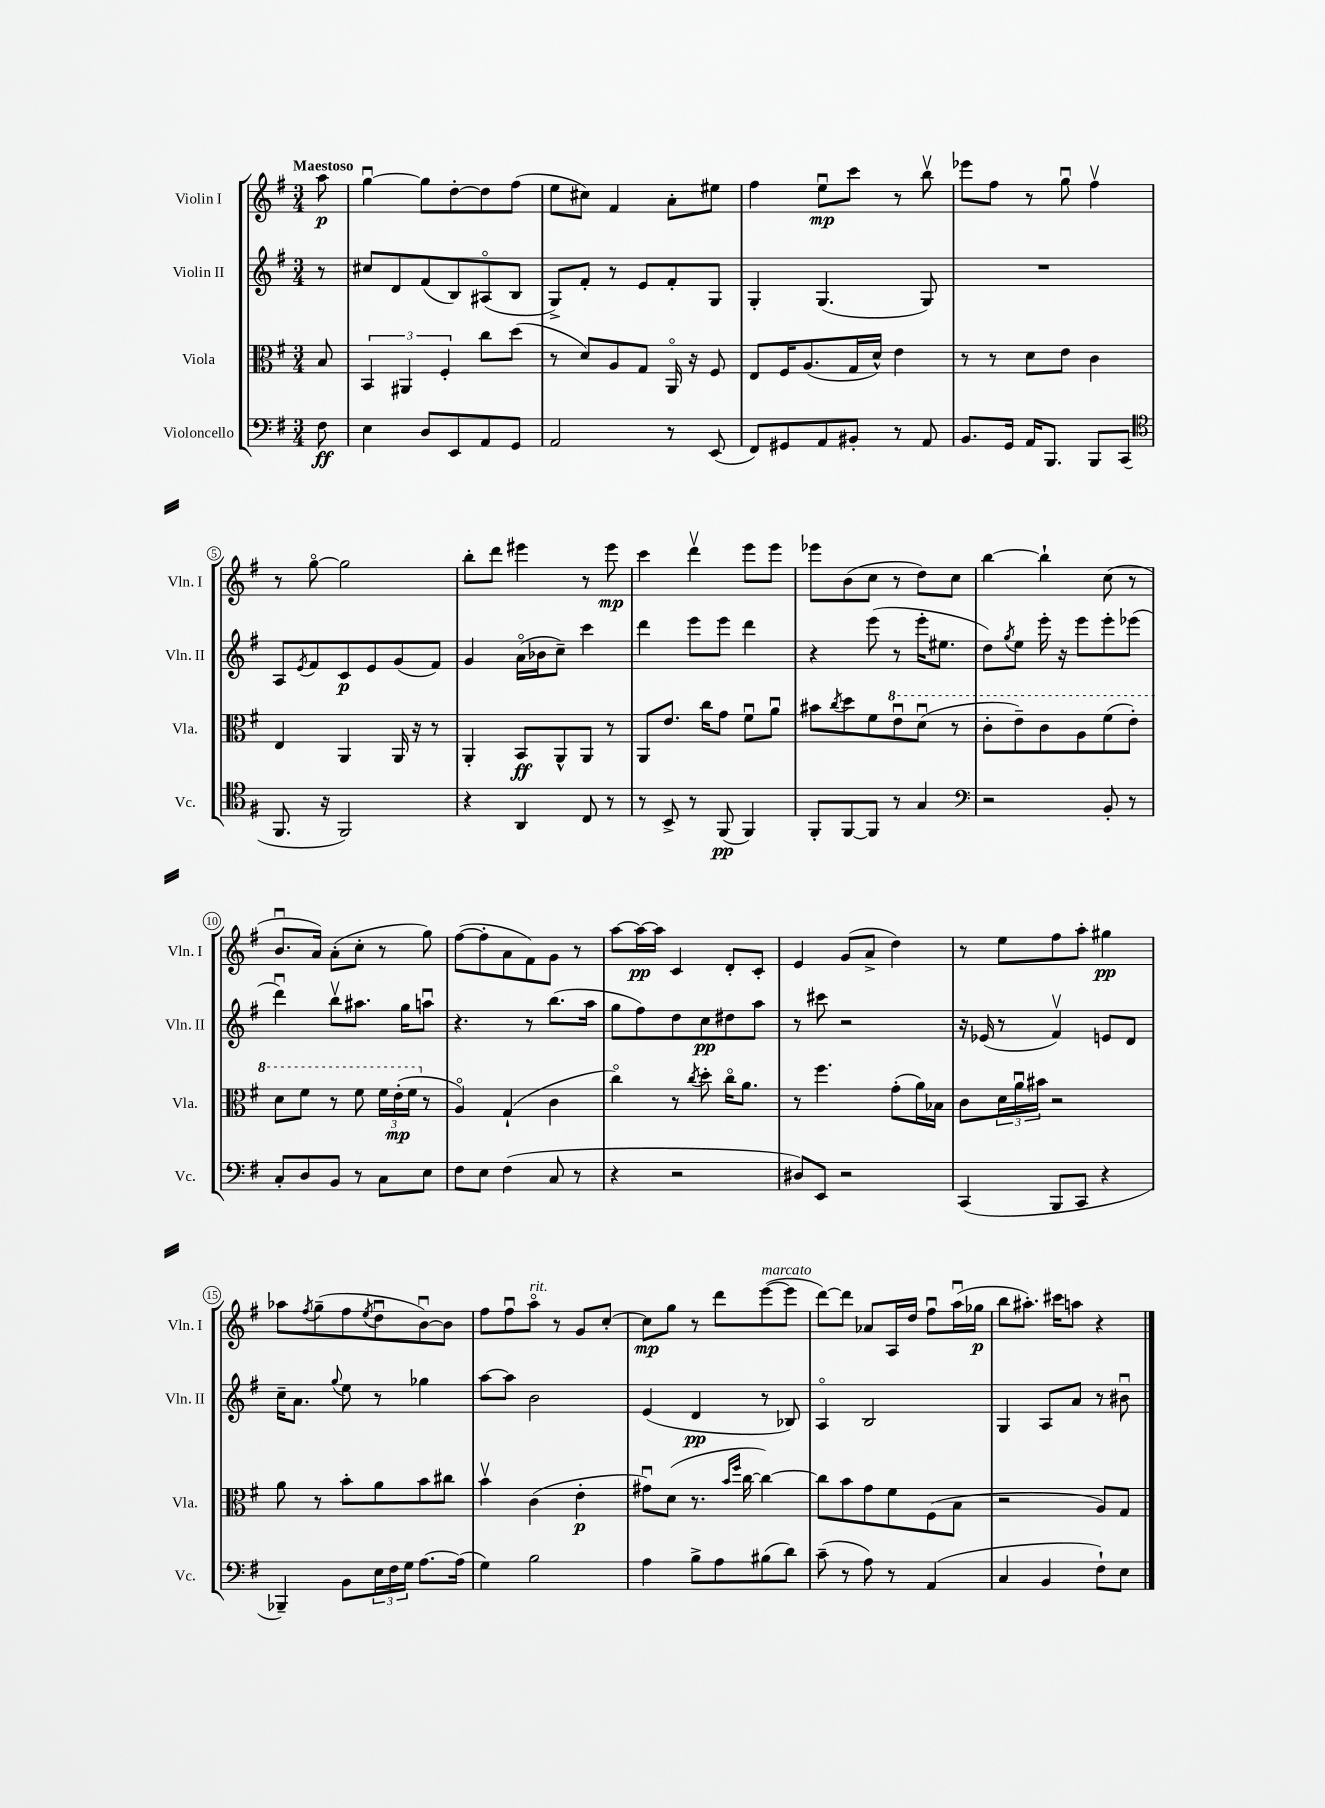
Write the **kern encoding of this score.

**kern	**dynam	**kern	**dynam	**kern	**dynam	**kern	**dynam
*part4	*part4	*part3	*part3	*part2	*part2	*part1	*part1
*staff4	*staff4	*staff3	*staff3	*staff2	*staff2	*staff1	*staff1
*I"Violoncello	*	*I"Viola	*	*I"Violin II	*	*I"Violin I	*
*I'Vc.	*	*I'Vla.	*	*I'Vln. II	*	*I'Vln. I	*
*clefF4	*	*clefC3	*	*clefG2	*	*clefG2	*
*k[f#]	*	*k[f#]	*	*k[f#]	*	*k[f#]	*
*M3/4	*	*M3/4	*	*M3/4	*	*M3/4	*
=	=	=	=	=	=	=	=
!	!	!	!	!	!	!LO:TX:a:B:t=Maestoso	!
8F#\	ff	8B/	.	8r	.	8aa\	p
=1	=1	=1	=1	=1	=1	=1	=1
4E\	.	6BB/	.	8cc#X/L	.	[4ggu\	.
.	.	.	.	8d/	.	.	.
.	.	6AA#X/	.	.	.	.	.
8D/L	.	.	.	(8f#/	.	8gg\L]	.
.	.	6F#'/	.	.	.	.	.
8EE/	.	.	.	8B/)	.	[8dd'\	.
8AA/	.	8cc\L	.	(8A#X/	.	8dd\]	.
8GG/J	.	(8dd\J	.	8B/J	.	(8ff#\J	.
=2	=2	=2	=2	=2	=2	=2	=2
2AA/	.	8r	.	8G^/L)	.	8ee\L	.
.	.	8d/L)	.	8f#'/J	.	8cc#X\J)	.
.	.	8A/	.	8r	.	4f#/	.
.	.	8G/J	.	8e/L	.	.	.
8r	.	16AA/	.	8f#'/	.	8a'\L	.
.	.	16r	.	.	.	.	.
(8EE/	.	8F#/	.	8G/J	.	8ee#X\J	.
=3	=3	=3	=3	=3	=3	=3	=3
8FF#/L)	.	8E/L	.	4G'/	.	4ff#\	.
8GG#X/	.	16F#/K	.	.	.	.	.
.	.	(8.A/	.	.	.	.	.
8AA/	.	.	.	(4.G/	.	8eeu\L	mp
8BB#X'/J	.	16G/L	.	.	.	8ccc\J	.
.	.	16d^^/JJ)	.	.	.	.	.
8r	.	4e\	.	.	.	8r	.
8AA/	.	.	.	8G/)	.	8bbv\	.
=4	=4	=4	=4	=4	=4	=4	=4
8.BB/L	.	8r	.	2.r	.	8eee-X\L	.
.	.	8r	.	.	.	8ff#\J	.
16GG/Jk	.	.	.	.	.	.	.
16AA/KL	.	8d\L	.	.	.	8r	.
8.BBB/J	.	.	.	.	.	.	.
.	.	8e\J	.	.	.	8ggu\	.
8BBB/L	.	4c\	.	.	.	4ff#v\	.
(8CC/J	.	.	.	.	.	.	.
!!LO:LB:g=z
=5	=5	=5	=5	=5	=5	=5	=5
*clefC4	*	*	*	*	*	*	*
8.FF#/	.	4E/	.	8A/L	.	8r	.
.	.	.	.	8qe/	.	.	.
.	.	.	.	8f#/	.	[8gg\	.
16r	.	.	.	.	.	.	.
2FF#/)	.	4AA/	.	8c/	p	2gg\]	.
.	.	.	.	8e/	.	.	.
.	.	16AA/	.	(8g/	.	.	.
.	.	16r	.	.	.	.	.
.	.	8r	.	8f#/J)	.	.	.
=6	=6	=6	=6	=6	=6	=6	=6
4r	.	4AA'/	.	4g/	.	8bb'\L	.
.	.	.	.	.	.	8ddd\J	.
4AA/	.	8BB/L	ff	(16a\LL	.	4eee#X\	.
.	.	.	.	16b-X\J	.	.	.
.	.	8AA^^/	.	8cc~\J)	.	.	.
8C/	.	8AA/J	.	4ccc\	.	8r	.
8r	.	8r	.	.	.	8eee#\	mp
=7	=7	=7	=7	=7	=7	=7	=7
8r	.	8AA/L	.	4ddd\	.	4ccc\	.
8BB^/	.	8.e/J	.	.	.	.	.
8r	.	.	.	8eee\L	.	4dddv\	.
.	.	16cc\KL	.	.	.	.	.
(8FF#/	pp	8g\J	.	8eee\J	.	.	.
4FF#/)	.	8f#u\L	.	4ddd\	.	8eee\L	.
.	.	8au\J	.	.	.	8eee\J	.
=8	=8	=8	=8	=8	=8	=8	=8
8FF#'/L	.	8b#X\L	.	4r	.	8eee-X\L	.
.	.	8qcc/	.	.	.	.	.
[8FF#/	.	8dd\	.	.	.	(8b\	.
8FF#/J]	.	8f#\	.	(8eee\	.	8cc\J	.
*	*	*8va	*	*	*	*	*
8r	.	8eeu\	.	8r	.	8r	.
4G/	.	(8ddu\J	.	16eee'\KL	.	8dd\L)	.
.	.	.	.	8.ee#X\J	.	.	.
.	.	8r	.	.	.	8cc\J	.
=9	=9	=9	=9	=9	=9	=9	=9
*clefF4	*	*	*	*	*	*	*
2r	.	8cc'\L	.	8dd\L)	.	[4bb\	.
.	.	.	.	8qgg/	.	.	.
.	.	8ee~\)	.	8ee\J	.	.	.
.	.	8cc\	.	16eee'\	.	4bb`\]	.
.	.	.	.	16r	.	.	.
.	.	8a\	.	8eee\L	.	.	.
8BB'/	.	(8ff#\	.	8eee'\	.	(8cc\	.
8r	.	8ee'\J)	.	(8eee-X\J	.	8r	.
!!LO:LB:g=z
=10	=10	=10	=10	=10	=10	=10	=10
8C'/L	.	8dd\L	.	4dddu\)	.	8.bu/L	.
8D/	.	8ff#\J	.	.	.	.	.
.	.	.	.	.	.	16a/Jk)	.
8BB/J	.	8r	.	8bbv\L	.	(8a'\L	.
8r	.	8ff#\	.	8.aa#X\J	.	8cc'\J	.
8C\L	.	24ff#\LL	.	.	.	8r	.
.	.	(24ee'\	mp	.	.	.	.
.	.	.	.	16gg\KL	.	.	.
.	.	24ff#\JJ	.	.	.	.	.
*	*	*X8va	*	*	*	*	*
8E\J	.	8r	.	8aanu\J	.	8gg\)	.
=11	=11	=11	=11	=11	=11	=11	=11
8F#\L	.	4A/)	.	4.r	.	([8ff#\L	.
8E\J	.	.	.	.	.	8ff#'\]	.
(4F#\	.	(4G`/	.	.	.	8a\	.
.	.	.	.	8r	.	8f#\)	.
8C/	.	4c\	.	(8.bb\L	.	8g\J	.
8r	.	.	.	.	.	8r	.
.	.	.	.	16aa\Jk	.	.	.
=12	=12	=12	=12	=12	=12	=12	=12
4r	.	4cc\)	.	8gg\L	.	[8aa\L	.
.	.	.	.	8ff#\)	.	16aa\L_	pp
.	.	.	.	.	.	16aa\JJ]	.
2r	.	8r	.	8dd\	.	4c/	.
.	.	8qcc/	.	.	.	.	.
.	.	8dd'\	.	8cc\	pp	.	.
.	.	16cc\KL	.	8dd#X\	.	8d'/L	.
.	.	8.a\J	.	.	.	.	.
.	.	.	.	8aa\J	.	8c'/J	.
=13	=13	=13	=13	=13	=13	=13	=13
8D#X/L)	.	8r	.	8r	.	4e/	.
8EE/J	.	4.ff#\	.	8ccc#X\	.	.	.
2r	.	.	.	2r	.	(8g/L	.
.	.	.	.	.	.	8a^/J	.
.	.	(8g'\L	.	.	.	4dd\)	.
.	.	16a\L)	.	.	.	.	.
.	.	16B-X\JJ	.	.	.	.	.
=14	=14	=14	=14	=14	=14	=14	=14
(4CC/	.	8c\L	.	16r	.	8r	.
.	.	.	.	(16e-X/	.	.	.
.	.	24d\L	.	8r	.	8ee\L	.
.	.	24au\	.	.	.	.	.
.	.	24b#X\JJ	.	.	.	.	.
8BBB/L	.	2r	.	4f#v/)	.	8ff#\	.
8CC/J	.	.	.	.	.	8aa'\J	.
4r	.	.	.	8en/L	.	4gg#X\	pp
.	.	.	.	8d/J	.	.	.
!!LO:LB:g=z
=15	=15	=15	=15	=15	=15	=15	=15
4BBB-X~/)	.	8a\	.	16cc~\KL	.	8aa-X\L	.
.	.	.	.	8.a\J	.	.	.
.	.	.	.	.	.	8qff#/	.
.	.	8r	.	.	.	(8gg~\	.
.	.	.	.	8qqgg/	.	.	.
8BB\L	.	8b'\L	.	8ee\	.	8ff#\	.
.	.	.	.	.	.	8qee/	.
24E\L	.	8a\	.	8r	.	8ddu\	.
24F#\	.	.	.	.	.	.	.
24G\JJ	.	.	.	.	.	.	.
[8.A\L	.	8b\	.	4gg-X\	.	[8bu\)	.
.	.	8cc#X\J	.	.	.	8b\J]	.
(16A\Jk]	.	.	.	.	.	.	.
=16	=16	=16	=16	=16	=16	=16	=16
4G\)	.	4bv\	.	[8aa\L	.	8ff#\L	.
.	.	.	.	8aa\J]	.	8ff#u\	.
!	!	!	!	!	!	!LO:TX:a:i:t=rit.	!
2B\	.	(4c\	.	2b\	.	8aa\J	.
.	.	.	.	.	.	8r	.
.	.	4e'\	p	.	.	8g/L	.
.	.	.	.	.	.	[8cc'/J	.
=17	=17	=17	=17	=17	=17	=17	=17
4A\	.	8g#Xu\L)	.	(4e/	.	8cc\L]	mp
.	.	(8d\J	.	.	.	8gg\J	.
8B^\L	.	8.r	.	4d/	pp	8r	.
8A\	.	.	.	.	.	8ddd\L	.
.	.	16qqb/LL	.	.	.	.	.
.	.	16qqff#/JJ	.	.	.	.	.
.	.	[16cc\	.	.	.	.	.
!	!	!	!	!	!	!LO:TX:a:i:t=marcato	!
(8B#X\	.	4cc\_)	.	8r	.	([8eee\	.
8d\J)	.	.	.	8B-X/)	.	8eee\J]	.
=18	=18	=18	=18	=18	=18	=18	=18
(8c~\	.	8cc\L]	.	4A/	.	[8ddd\L)	.
8r	.	8b\	.	.	.	8ddd\J]	.
8A\)	.	8g\	.	2B/	.	8a-X/L	.
8r	.	8f#\	.	.	.	16A/L	.
.	.	.	.	.	.	16dd/JJ	.
(4AA/	.	(8F#\	.	.	.	8ff#u\L	.
.	.	8B\J	.	.	.	(16aau\L	.
.	.	.	.	.	.	16gg-X\JJ	p
=19	=19	=19	=19	=19	=19	=19	=19
4C/	.	2r	.	4G/	.	8bb\L	.
.	.	.	.	.	.	8.aa#X'\J)	.
4BB/	.	.	.	8A/L	.	.	.
.	.	.	.	.	.	16ccc#X\KL	.
.	.	.	.	8a/J	.	8aan\J	.
8F#`\L)	.	8A/L)	.	8r	.	4r	.
8E\J	.	8G/J	.	8b#Xu\	.	.	.
==	==	==	==	==	==	==	==
*-	*-	*-	*-	*-	*-	*-	*-
